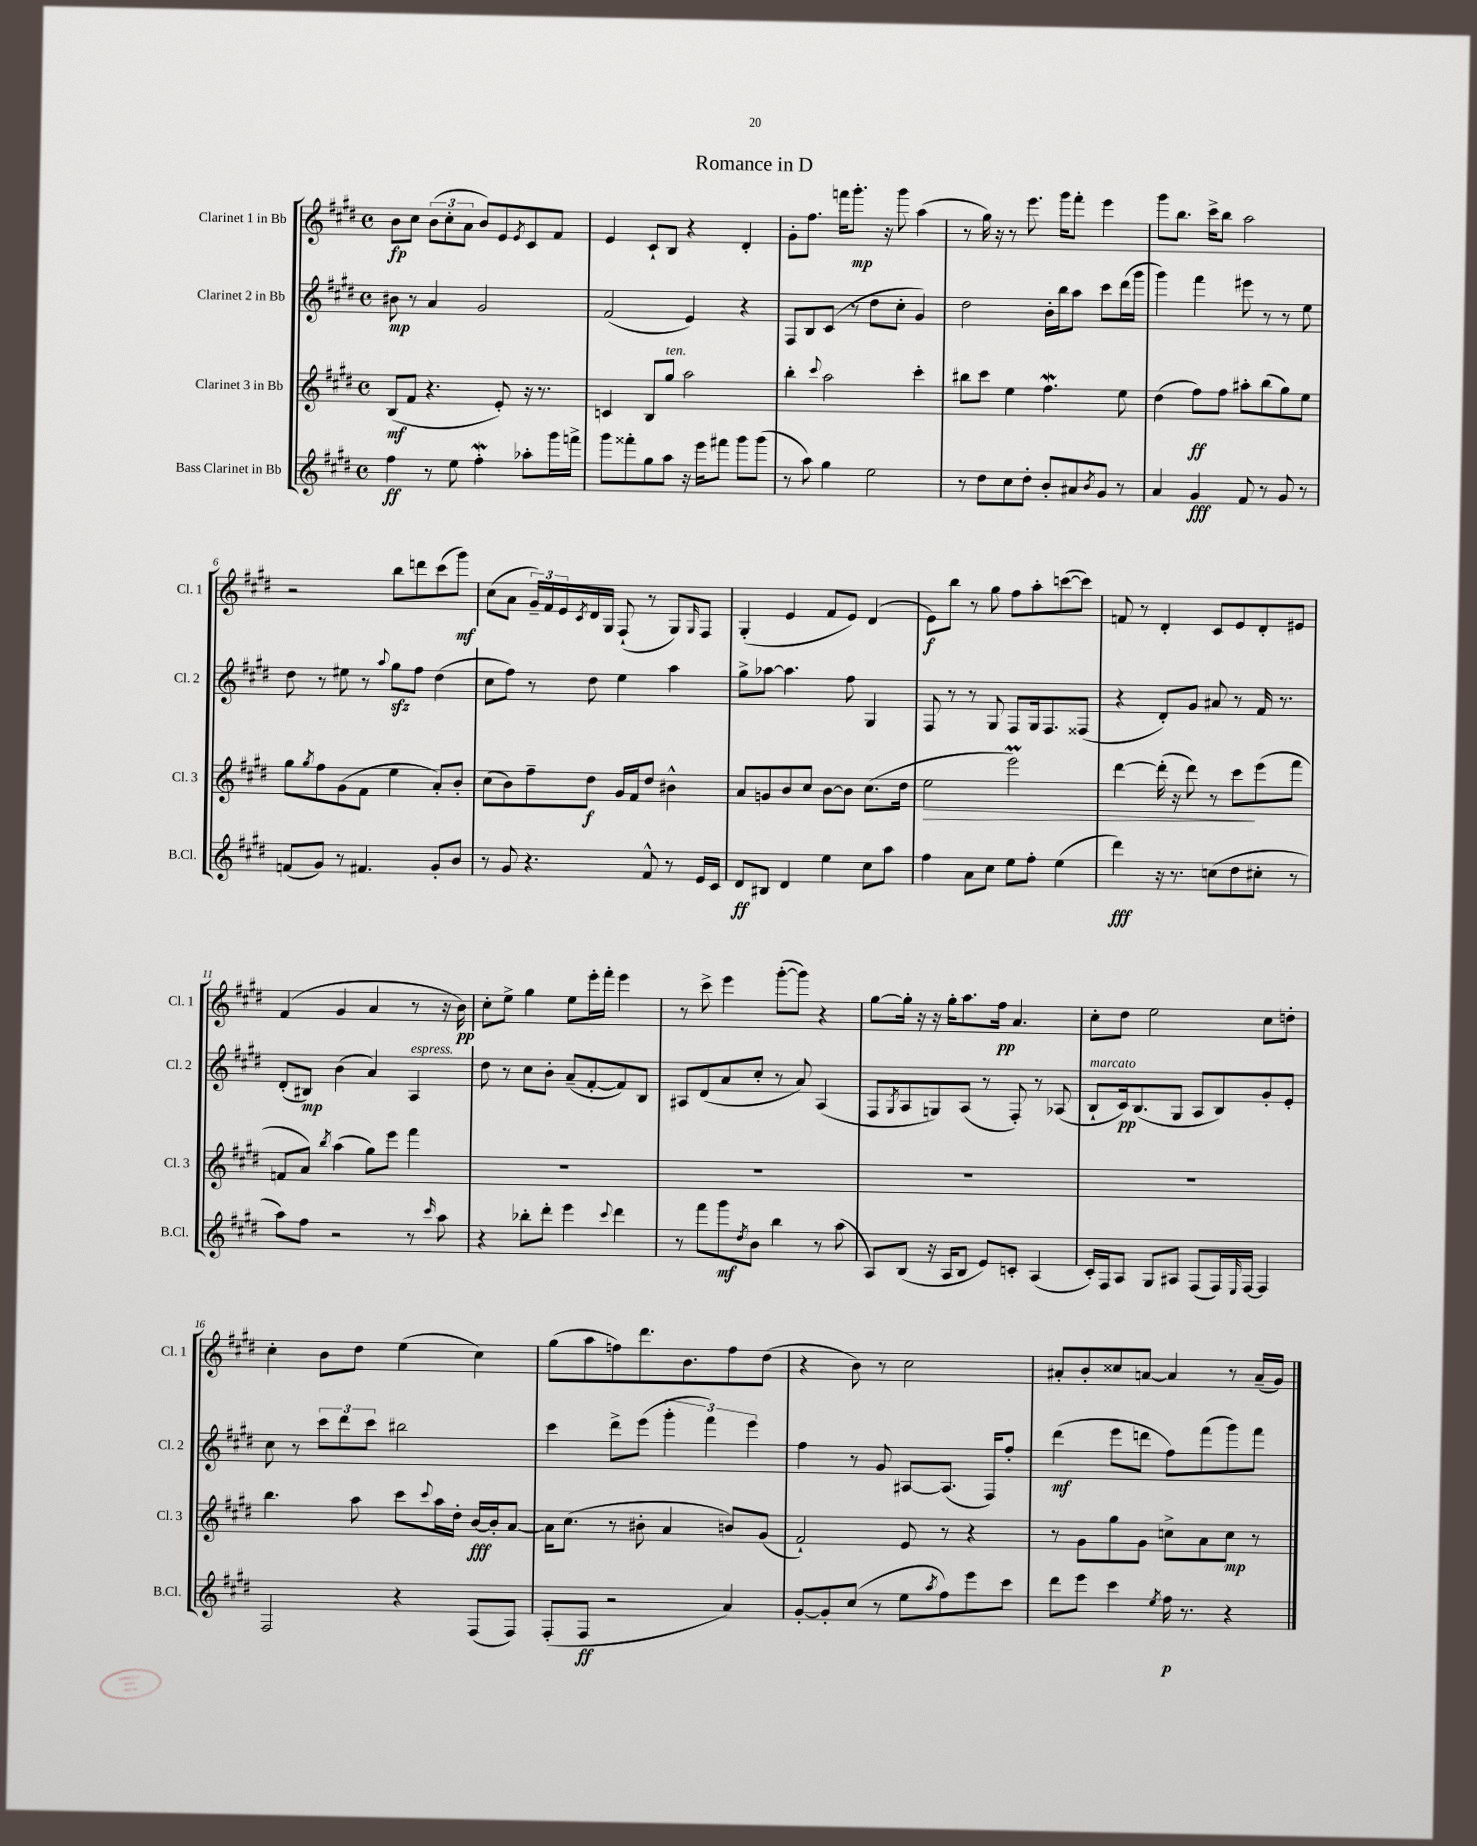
\header { title = "Romance in D" }
<<
\new StaffGroup <<
\new Staff = "s0" \with { instrumentName = "Clarinet 1 in Bb" shortInstrumentName = "Cl. 1" } {
    \clef treble \key e \major \defaultTimeSignature \time 4/4
    b'8\fp cis''8 \tuplet 3/2 { b'8( cis''8-. a'8 } b'8) e'8 \acciaccatura { e'8 } cis'8 fis'8 |
    e'4 cis'8-! b8 r4 dis'4-. |
    gis'8-. fis''8. f'''16 gis'''8.-.\mp r16 gis'''8 a''4( |
    r8 gis''16) r16 r8 e'''8. gis'''16 fis'''8-. e'''4 |
    gis'''8 b''8. cis'''16-> b''8 a''2 |
    r2 b''8 d'''8 cis'''8( gis'''8\mf) |
    cis''8( a'8 \tuplet 3/2 { gis'16--) fis'16 e'16 } \acciaccatura { cis'8 } dis'16 gis16 fis8-!( r8 gis8) \grace { gis16 } fis8 |
    gis4-.( e'4 fis'8 e'8) dis'4( |
    e'8\f) b''8 r8 gis''8 fis''8 a''8-. c'''8~( c'''8) |
    f'8 r8 dis'4-. cis'8 e'8 dis'8-. eis'8 |
    fis'4( gis'4 a'4 r8 r16 b'16\pp) |
    cis''8-. e''8-> gis''4 e''8 e'''16-. fis'''16-. e'''4 |
    r8 cis'''8-> e'''4 gis'''8~-.( gis'''8) r4 |
    gis''8~ gis''16-. r16 r16 gis''16-. a''8. fis''16\pp a'4. |
    cis''8-. dis''8 e''2 cis''8 d''8-. |
    cis''4-. b'8 dis''8 e''4( cis''4) |
    gis''8( a''8 f''8) dis'''8. b'8. f''8 dis''8( |
    r4 b'8) r8 cis''2 |
    ais'8-. b'8-. cisis''8 a'8~ a'4 r8 a'16--( gis'16) \bar "|." |
}
\new Staff = "s1" \with { instrumentName = "Clarinet 2 in Bb" shortInstrumentName = "Cl. 2" } {
    \clef treble \key e \major \defaultTimeSignature \time 4/4
    bis'8\mp r8 a'4 gis'2 |
    fis'2( e'4) r4 |
    fis8 b8 cis'8( r8 dis''8 cis''8-. gis'4) |
    dis''2 b'16-. b''16 a''8 cis'''8 dis'''16( gis'''16 |
    gis'''4) fis'''4 eis'''8 r8 r8 e''8 |
    dis''8 r8 eis''8 r8 \appoggiatura { a''8 } gis''8\sfz fis''8 dis''4( |
    cis''8 fis''8) r8 dis''8 e''4 a''4 |
    gis''8-> aes''8~ aes''4. fis''8 gis4 |
    fis8 r8 r8 gis8 fis8 gis16 fis8. fisis8( |
    r4 dis'8-.) gis'8 ais'8 r8 fis'16 r8. |
    dis'8-.( bis8\mp) b'4( a'4) a4^\markup { \italic "espress." } |
    dis''8 r8 cis''8 b'8-. a'8--( fis'8~-. fis'8) b8 |
    ais8 dis'8( a'8 cis''8-. r8 a'8) ais4( |
    fis8 \acciaccatura { gis8 } a8 g8) a8( r8 fis8-.) r8 aes8( |
    b8-!^\markup { \italic "marcato" } cis'16\pp) b8.( gis8 a8 b8) gis'8-. e'8-. |
    cis''8 r8 \tuplet 3/2 { cis'''8 dis'''8 cis'''8 } bis''2 |
    cis'''4 dis'''8-> e'''8( \tuplet 3/2 { gis'''4-. fis'''4) e'''4 } |
    fis''4 r8 gis'8 ais8~ ais8.( fis16) fis''8-. |
    dis'''4\mf( e'''8 d'''8 fis''8) fis'''8( gis'''8) fis'''8 \bar "|." |
}
\new Staff = "s2" \with { instrumentName = "Clarinet 3 in Bb" shortInstrumentName = "Cl. 3" } {
    \clef treble \key e \major \defaultTimeSignature \time 4/4
    b8\mf( fis'8 r4. e'8-.) r16 r8. |
    c'4 b8 gis''8^\markup { \italic "ten." } a''2 |
    b''4-. \appoggiatura { cis'''8 } a''2 cis'''4-. |
    bis''8 cis'''8 e''4 fis''4.\mordent e''8 |
    dis''4( fis''8\ff) fis''8 ais''8-. b''8( gis''8) e''8 |
    gis''8 \acciaccatura { gis''8 } fis''8 gis'8( fis'8 e''4 a'8-.) b'8-. |
    cis''8( b'8) fis''8-- dis''8\f gis'16 fis'16 dis''8 bis'4-^ |
    a'8 g'8 b'8 cis''8 b'8~ b'8 cis''8.( dis''16 |
    e''2\> e'''2\prall) |
    dis'''4~ dis'''16-.( r16 dis'''8) r8 cis'''8\! e'''8( fis'''8 |
    f'8 a'8) \acciaccatura { b''8 } a''4( gis''8) e'''8 fis'''4 |
    R1 |
    R1 |
    R1 |
    R1 |
    b''4. a''8 cis'''8 \appoggiatura { cis'''8 } a''16 dis''16-. b'16~\fff b'16-. a'8~ |
    a'16 cis''8.( r8 bis'8-. a'4 b'8) gis'8( |
    fis'2-!) e'8 r8 r4 |
    r8 gis'8 gis''8 gis'8 c''8-> a'8 c''8\mp r8 \bar "|." |
}
\new Staff = "s3" \with { instrumentName = "Bass Clarinet in Bb" shortInstrumentName = "B.Cl." } {
    \clef treble \key e \major \defaultTimeSignature \time 4/4
    fis''4\ff r8 e''8 fis''4-.\mordent aes''8-. gis'''16 f'''16-> |
    gis'''8 fisis'''8-. gis''8 a''8 r16 e'''16 fis'''8 gis'''8 gis'''8( |
    r8 a''8) gis''4 e''2 |
    r8 dis''8 cis''8 dis''8-. b'8-. ais'8 \acciaccatura { b'8 } gis'8 r8 |
    a'4 gis'4\fff fis'8 r8 gis'8 r8 |
    f'8( gis'8) r8 fis'4. gis'8-. b'8 |
    r8 gis'8 r4. fis'8-^ r8 e'16 cis'16 |
    dis'8\ff bis8 dis'4 e''4 cis''8 a''8 |
    fis''4 a'8 cis''8 e''8 fis''8-. e''4( |
    dis'''4\fff) r16 r8. c''8( dis''8 cis''8-. r8 |
    a''8) fis''8 r2 r8 \grace { cis'''16 } a''8 |
    r4 bes''8-. dis'''8-. e'''4 \appoggiatura { cis'''8 } dis'''4 |
    r8 fis'''8 gis'''8\mf \acciaccatura { dis''8 } b'8 b''4 r8 a''8( |
    a8) b8( r16 a16 b8 e'8) c'8-. a4( |
    cis'16-.) fis16 a8 gis8 ais8 fis8( fis16) \grace { e16 } fis16~ fis4 |
    fis2 r4 fis8( fis8) |
    fis8-.( fis8\ff r2 a'4) |
    gis'8~-. gis'8-. cis''8( r8 e''8 \acciaccatura { a''8 } fis''8) e'''8 cis'''8 |
    dis'''8 e'''8 cis'''4 \acciaccatura { e''8 } fis''16\p r8. r4 \bar "|." |
}
>>
>>
